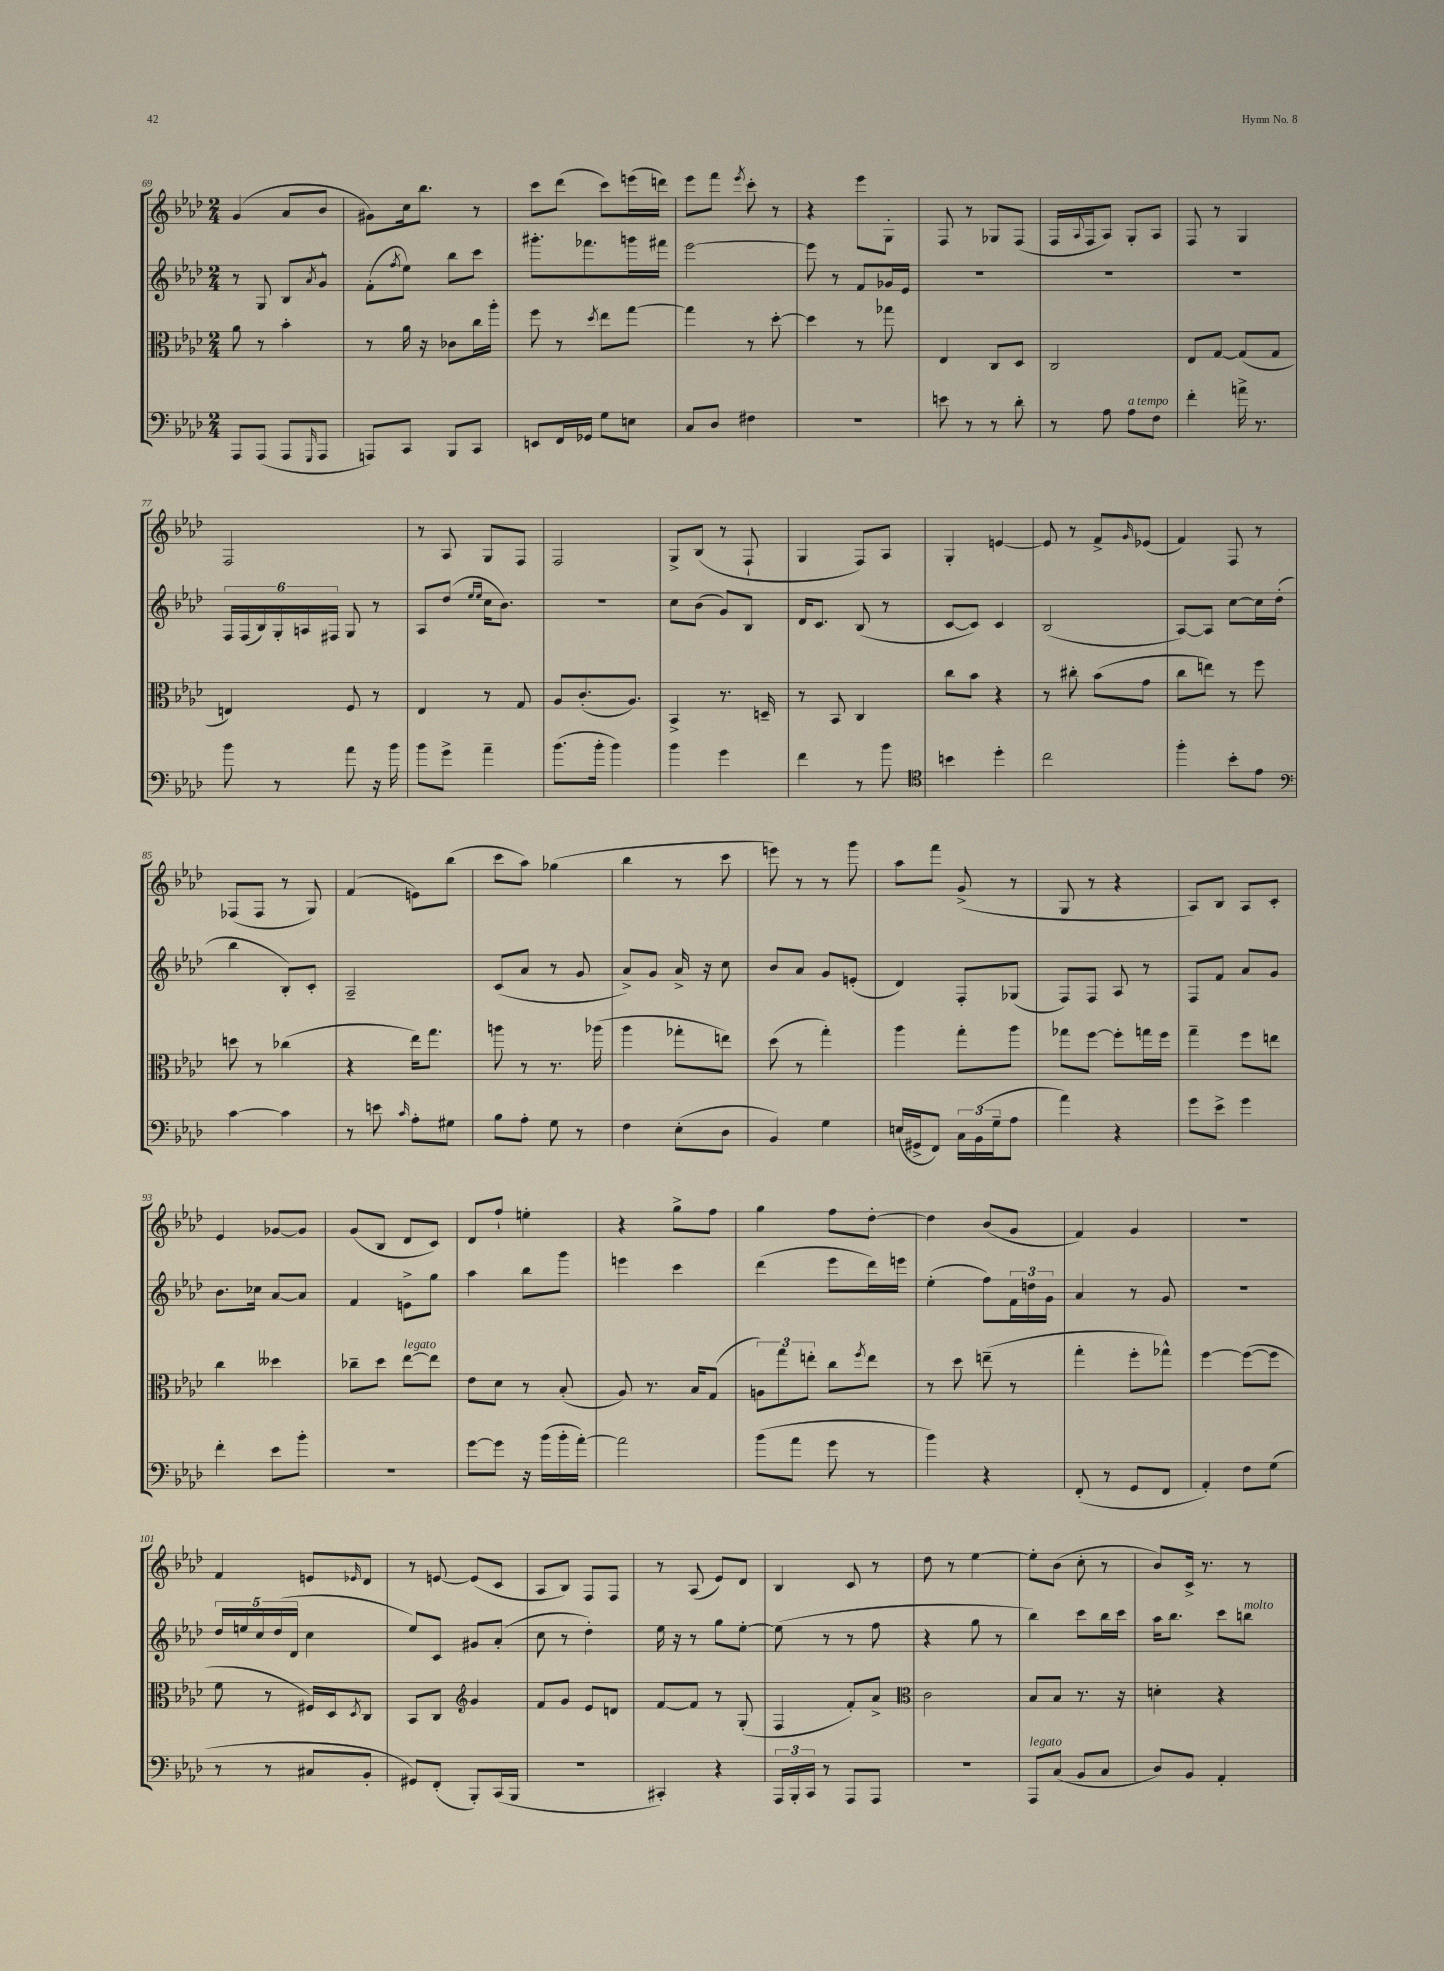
<<
\new StaffGroup <<
\new Staff = "s0" {
    \clef treble \key aes \major \numericTimeSignature \time 2/4
    g'4( aes'8 bes'8 |
    gis'8) c''16 bes''8. r8 |
    c'''8 des'''8( c'''8) e'''16( d'''16) |
    ees'''8 f'''8 \acciaccatura { ees'''8 } c'''8-. r8 |
    r4 ees'''8 g8-. |
    f8 r8 ges8 f8( |
    f16 \appoggiatura { aes8 } f16 aes8) g8-. aes8 |
    f8 r8 g4 |
    f2 |
    r8 aes8 g8 f8 |
    f2 |
    g8-> bes8( r8 f8-! |
    g4 f8) aes8 |
    g4-. e'4~ |
    e'8 r8 f'8-> \grace { g'16 } ees'8( |
    f'4) f8 r8 |
    fes8( fes8 r8 g8) |
    f'4( e'8) bes''8( |
    c'''8 aes''8) ges''4( |
    bes''4 r8 c'''8 |
    e'''8) r8 r8 g'''8 |
    aes''8 f'''8 g'8->( r8 |
    g8 r8 r4 |
    aes8) bes8 aes8 c'8-. |
    ees'4 ges'8~ ges'8 |
    g'8( bes8 des'8 c'8) |
    des'8 f''8-! e''4-. |
    r4 g''8-> f''8 |
    g''4 f''8 des''8~-. |
    des''4 bes'8( g'8 |
    f'4) g'4 |
    r2 |
    f'4 e'8 \grace { ees'16 } des'8 |
    r8 e'8~ e'8( c'8 |
    aes8 bes8) f8 f8 |
    r8 aes8( ees'8) des'8 |
    bes4 c'8 r8 |
    des''8 r8 ees''4~ |
    ees''8-. bes'8( c''8-. r8 |
    bes'8) c'16-> r8. r8 \bar "|." |
}
\new Staff = "s1" {
    \clef treble \key aes \major \numericTimeSignature \time 2/4
    r8 g8 bes8 \acciaccatura { aes'8 } g'8-^ |
    f'8-.( \acciaccatura { f''8 } ees''8) bes''8 c'''8 |
    gis'''8.-. fes'''8. g'''16 fis'''16 |
    ees'''2~ |
    ees'''8 r8 f'8 ges'16 ees'16 |
    R2 |
    R2 |
    r2 |
    \tuplet 6/4 { f16 f16( bes16) g16-. a16 fis16 } g8 r8 |
    aes8 des''8( \grace { ees''16 ees''16 } c''16 bes'8.) |
    R2 |
    c''8 bes'8( g'8) bes8 |
    des'16 c'8. bes8( r8 |
    c'8~ c'8) c'4 |
    bes2( |
    aes8~) aes8 c''8~ c''16 des''16-.( |
    bes''4 bes8-.) c'8-. |
    aes2-- |
    c'8( aes'8 r8 g'8 |
    aes'8->) g'8 aes'16-> r16 c''8 |
    bes'8 aes'8 g'8 e'8-.( |
    des'4) f8-. ges8( |
    f8) f8 aes8 r8 |
    f8 f'8 aes'8 g'8 |
    bes'8. ces''16 aes'8~ aes'8 |
    f'4 e'8-> g''8 |
    aes''4 bes''8 g'''8 |
    e'''4 c'''4 |
    des'''4( ees'''8 des'''16) e'''16 |
    ees''4-.( f''8) \tuplet 3/2 { f'16 d''16 g'16 } |
    aes'4 r8 g'8 |
    r2 |
    \tuplet 5/4 { des''16 e''16 c''16 des''16( des'16 } c''4 |
    ees''8) c'8 gis'8 aes'8-.( |
    c''8 r8 des''4-.) |
    ees''16 r16 r8 g''8 ees''8~-. |
    ees''8( r8 r8 f''8 |
    r4 g''8 r8 |
    bes''4) c'''8 bes''16 c'''16 |
    aes''16 bes''8. c'''8 b''8^\markup { \italic "molto" } \bar "|." |
}
\new Staff = "s2" {
    \clef alto \key aes \major \numericTimeSignature \time 2/4
    aes'8 r8 bes'4-. |
    r8 aes'16 r16 ces'8 c''16 aes''16-. |
    f''8 r8 \acciaccatura { des''8 } ees''8 g''8~ |
    g''4 r8 des''8~-. |
    des''4 r8 ges''8 |
    ees4 c8 des8 |
    c2 |
    ees8 g8~ g8( g8 |
    e4) f8 r8 |
    ees4 r8 g8 |
    aes8 c'8.-.( aes8.) |
    bes,4-> r8. d16-- |
    r8 bes,8 c4 |
    c''8 bes'8 r4 |
    r8 cis''8-. bes'8( g'8 |
    c''8 e''8) r8 f''8 |
    d''8 r8 ces''4( |
    r4 ees''16) g''8. |
    a''8 r8 r8. aes''16( |
    aes''4 ges''8-. e''8) |
    des''8( r8 g''4-.) |
    aes''4 g''8-. aes''8 |
    ges''8 f''8~ f''8-. g''16 f''16 |
    g''4-- f''8 e''8 |
    c''4 deses''4 |
    ces''8-- des''8 ees''8~^\markup { \italic "legato" } ees''8 |
    ees'8 des'8 r8 bes8-.( |
    aes8) r8. bes16 g8( |
    \tuplet 3/2 { a8) g''8 e''8-. } c''8 \acciaccatura { f''8 } e''8 |
    r8 des''8 e''8--( r8 |
    g''4-. f''8-. ges''8-^) |
    f''4~ f''8~( f''8 |
    f'8 r8 fis16) des16 \acciaccatura { des8 } c8 |
    bes,8 c8 \clef treble g'4 |
    f'8 g'8 ees'8 d'8 |
    f'8~ f'8 r8 g8-.( |
    f4 f'8-.) aes'8-> |
    \clef alto c'2 |
    bes8 bes8 r8. r16 |
    d'4-. r4 \bar "|." |
}
\new Staff = "s3" {
    \clef bass \key aes \major \numericTimeSignature \time 2/4
    aes,,8 aes,,8( aes,,8 \grace { g,,16 } aes,,8 |
    a,,8) c,8 bes,,8 c,8 |
    e,8 f,16 ges,16 g8 e8 |
    c8 des8 fis4 |
    r2 |
    e'8 r8 r8 des'8-. |
    r8 aes8 aes8^\markup { \italic "a tempo" } f8 |
    f'4-. a'16-> r8. |
    bes'8 r8 aes'8 r16 bes'16 |
    bes'8 g'8-> aes'4-- |
    bes'8.( bes'16-. bes'4) |
    bes'4 g'4 |
    f'4 r8 bes'8 |
    \clef tenor b'4 des''4-. |
    c''2 |
    f''4-. bes'8-. ees'8 |
    \clef bass c'4~ c'4 |
    r8 e'8 \grace { c'16 } aes8-. gis8 |
    bes8 aes8-. g8 r8 |
    f4 ees8-.( des8 |
    bes,4) g4 |
    e16( gis,16-> f,8) \tuplet 3/2 { c16 bes,16( g16-- } aes8 |
    aes'4) r4 |
    g'8 ees'8-> g'4 |
    f'4-. ees'8 bes'8-. |
    R2 |
    g'8~ g'8 r16 bes'16( bes'16-. aes'16~-.) |
    aes'2 |
    bes'8( aes'8 g'8 r8 |
    bes'4) r4 |
    f,8-.( r8 g,8 f,8 |
    aes,4-.) f8 g8( |
    r8 r8 cis8 bes,8-. |
    gis,8) f,8-.( bes,,8-.) c,16( bes,,16 |
    r2 |
    cis,4-.) r4 |
    \tuplet 3/2 { aes,,16 bes,,16-. c,16 } r8 aes,,8 aes,,8 |
    r2 |
    aes,,8^\markup { \italic "legato" } c8( bes,8 c8 |
    des8) bes,8 aes,4-. \bar "|." |
}
>>
>>
\layout { \context { \Score currentBarNumber = #69 } }
